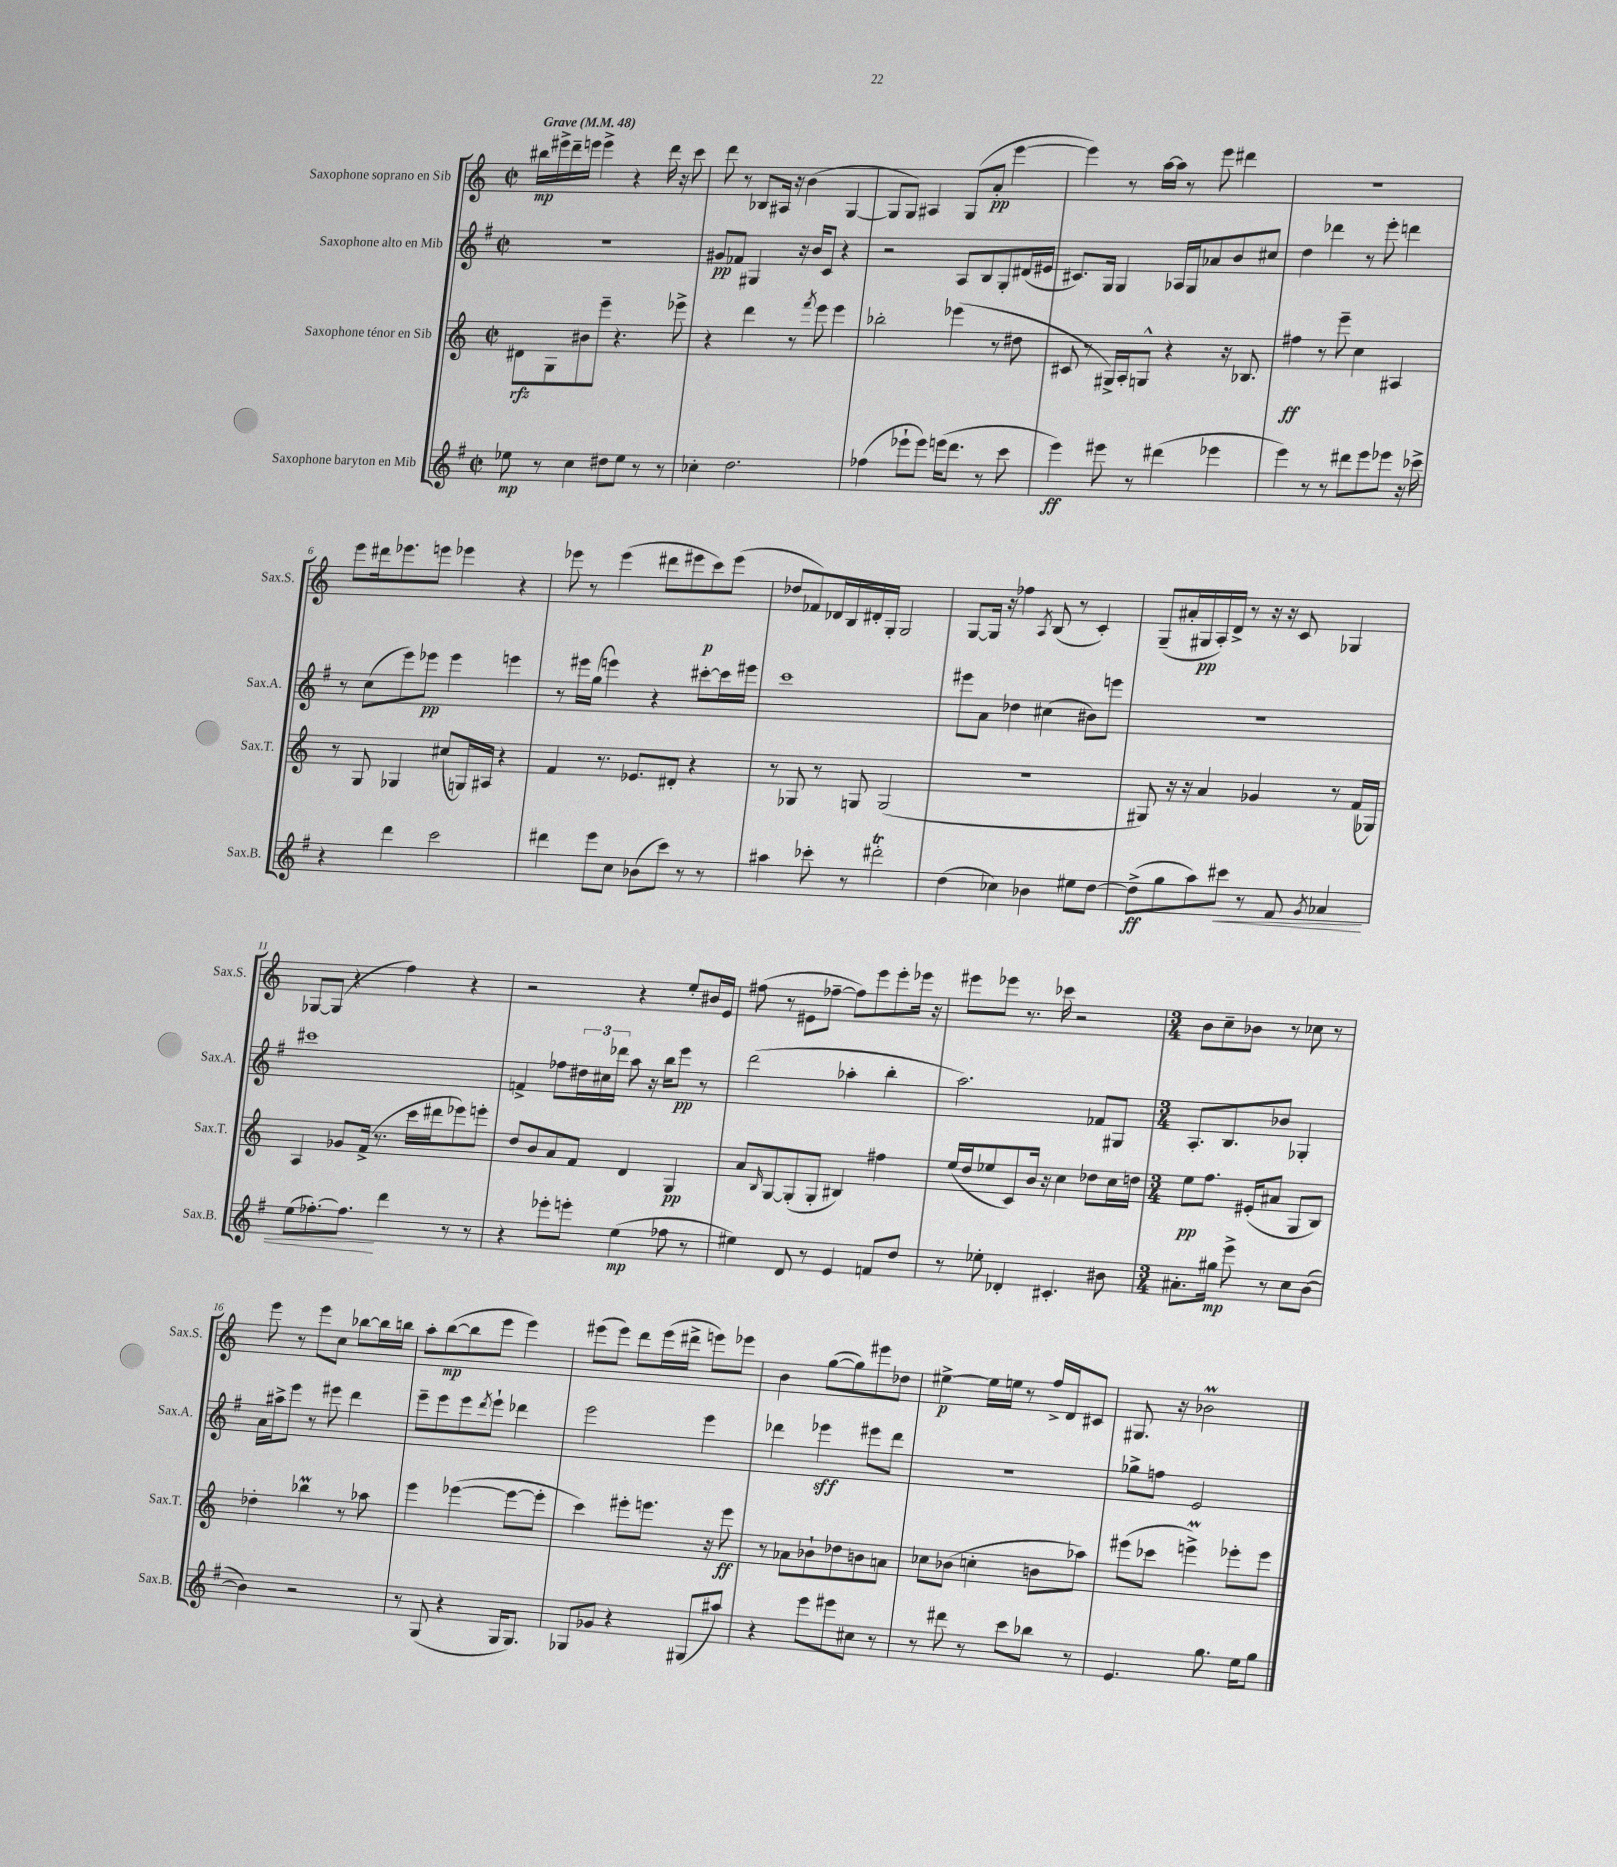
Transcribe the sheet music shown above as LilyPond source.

<<
\new StaffGroup <<
\new Staff = "s0" \with { instrumentName = "Saxophone soprano en Sib" shortInstrumentName = "Sax.S." } {
    \clef treble \key c \major \defaultTimeSignature \time 2/2 \tempo "Grave" 4 = 48
    bis''16\mp eis'''16-> d'''16-- e'''16 e'''4-> r4 d'''16 r16 c'''8 |
    d'''8 r8 bes8 ais16 r16 b'4( g4~ |
    g8 g8) ais4 g8( a'8-.\pp e'''4~ |
    e'''4) r8 a''16~ a''16 r8 e'''8 dis'''4 |
    R1 |
    e'''8 dis'''16 ees'''8. e'''8 ees'''4 r4 |
    ees'''8 r8 ees'''4( dis'''8 eis'''8 c'''8\p) eis'''8( |
    des''8 fes'8) des'16 b16 dis'16-. g16-. g2 |
    g8~ g16 r16 fes''4 \acciaccatura { a8 } b8( r8 c'4-.) |
    g8--( ais'16-. gis16\pp a16-.) d'16-> r8 r16 r16 c'8 ges4 |
    ges8~ ges8( r4 f''4) r4 |
    r2 r4 e''8-. bis'16 e'16 |
    fis''8( r8 eis'8 fes''8~-- fes''8) e'''8 e'''8-. ees'''16 r16 |
    eis'''8 ees'''8 r8. ces'''16 r2 |
    \numericTimeSignature \time 3/4 b'8 c''8-- bes'8 r8 ces''8 r8 |
    e'''8 r8 e'''8 c''8 bes''8~ bes''16 b''16 |
    a''8-. b''8~\mp( b''8 e'''8 e'''4) |
    eis'''8( eis'''8) d'''8 eis'''16( dis'''16-> e'''8) ees'''8 |
    b'4 g''8~( g''8) eis'''8 des''8 |
    eis''4~->\p eis''16 e''16 r8 f''16-> d'16 cis'8 |
    gis8. r16 bes'2\prall \bar "|." |
}
\new Staff = "s1" \with { instrumentName = "Saxophone alto en Mib" shortInstrumentName = "Sax.A." } {
    \clef treble \key g \major \defaultTimeSignature \time 2/2
    r1 |
    gis'8\pp fes'8 gis4 r16 b'16 c'8 r4 |
    r2 a8 b8 g8-. dis'16( eis'16 |
    cis'8.) g16 g4 aes16 g16 aes'8 b'8 cis''8 |
    d''4 des'''4 r8 e'''8-. d'''4 |
    r8 c''8( e'''8) ees'''8\pp ees'''4 e'''4 |
    r8 eis'''16 g''16( e'''4) r4 cis'''8~-. cis'''16 eis'''16 |
    c'''1 |
    eis'''8 a'8 des''4 cis''4( bis'8) e'''8 |
    R1 |
    cis'''1 |
    f'4-> fes''8 \tuplet 3/2 { dis''16 cis''16 des'''16 } a''8 r16 b''16 e'''8\pp r8 |
    d'''2( aes''4-. b''4-. |
    a''2.) fes'8 gis8 |
    \numericTimeSignature \time 3/4 a8.-. b8. bes'8 ges4-. |
    a'16 ais''16-> e'''8 r8 eis'''8 d'''4 |
    e'''8-- e'''8 e'''8 \acciaccatura { d'''8 } e'''8-! des'''4 |
    e'''2 e'''4 |
    des'''4 ees'''4\sff eis'''8 des'''8 |
    R2. |
    ges''8-> f''8 e'2 \bar "|." |
}
\new Staff = "s2" \with { instrumentName = "Saxophone ténor en Sib" shortInstrumentName = "Sax.T." } {
    \clef treble \key c \major \defaultTimeSignature \time 2/2
    dis'8\rfz g8 bis'8 e'''8-- r4. ees'''8-> |
    r4 d'''4 r8 \acciaccatura { f'''8 } e'''8 e'''4 |
    bes''2-. ees'''4( r8 dis''8 |
    cis'8 r8 gis16->) a16-. g8-^ r4 r16 bes8. |
    fis''4\ff r8 e'''8-- c''4 ais4 |
    r8 g8 ges4 cis''8( g16) ais16 r4 |
    f'4 r8. ees'8. dis'8-. r4 |
    r8 ges8 r8 g8 g2( |
    R1 |
    gis8) r16 r16 a'4 ges'4 r8 f'16( ges16) |
    a4 ges'8 f'16->( r8. c'''16 dis'''16 ees'''8) e'''8-. |
    d''8 b'8 a'8 f'8 d'4 g4\pp |
    a'8 \grace { b16 } g8~ g8-.( g8-. bis4) fis''4 |
    e''16( d''16 ees''8 c'8) b'16 r16 c''4 des''8 c''16 d''16 |
    \numericTimeSignature \time 3/4 e''8\pp f''8. eis'16-.( ais'8 g8 b8) |
    des''4-. bes''4\prall r8 aes''8 |
    e'''4 ees'''4~( ees'''8~ ees'''8-. |
    c'''4) eis'''8-. e'''8. r16 e'''8\ff |
    r8 aes'8 bes'8-! des''8 b'8 a'8 |
    ces''8 bes'8( c''4-. b'8 aes''8) |
    eis'''8( ces'''8 e'''4->\prall) ees'''8-. ees'''8 \bar "|." |
}
\new Staff = "s3" \with { instrumentName = "Saxophone baryton en Mib" shortInstrumentName = "Sax.B." } {
    \clef treble \key g \major \defaultTimeSignature \time 2/2
    ees''8\mp r8 c''4 dis''8 ees''8 r8 r8 |
    ces''4-. d''2. |
    fes''4( ees'''8-! ees'''8) e'''16( d'''8. r8 c'''8 |
    e'''4\ff) eis'''8 r8 dis'''4( ees'''4 |
    e'''4) r8 r8 dis'''8 e'''8 ees'''8 r16 ces'''16-> |
    r4 d'''4 c'''2 |
    dis'''4 e'''8 c''8 bes'8( c'''8) r8 r8 |
    ais''4 ces'''8-. r8 dis'''2-.\trill |
    d''4( ces''4) bes'4 eis''8 d''8~ |
    d''8->\ff( g''8 a''8) cis'''8\< r8 fis'8 \acciaccatura { g'8 } aes'4 |
    e''8( fes''8.~-.) fes''8.\! d'''4 r8 r8 |
    r4 ees'''8-. e'''8-. e''4\mp( fes''8 r8 |
    eis''4) d'8 r8 e'4 f'8 d''8 |
    r8 ees''8-. des'4-. cis'4.-. bis'8 |
    \numericTimeSignature \time 3/4 ais'8.-. gis''16\mp e'''8-> r8 c''8 b'8~( |
    b'4) r2 |
    r8 g8( r4 g16 g8.) |
    ges8 ges'8 r4 gis8( ais''8) |
    r4 e'''8 eis'''8 cis''8 r8 |
    r8 dis'''8 r8 c'''8 bes''8 r8 |
    e'4. g''8. e''16 g''8 \bar "|." |
}
>>
>>
